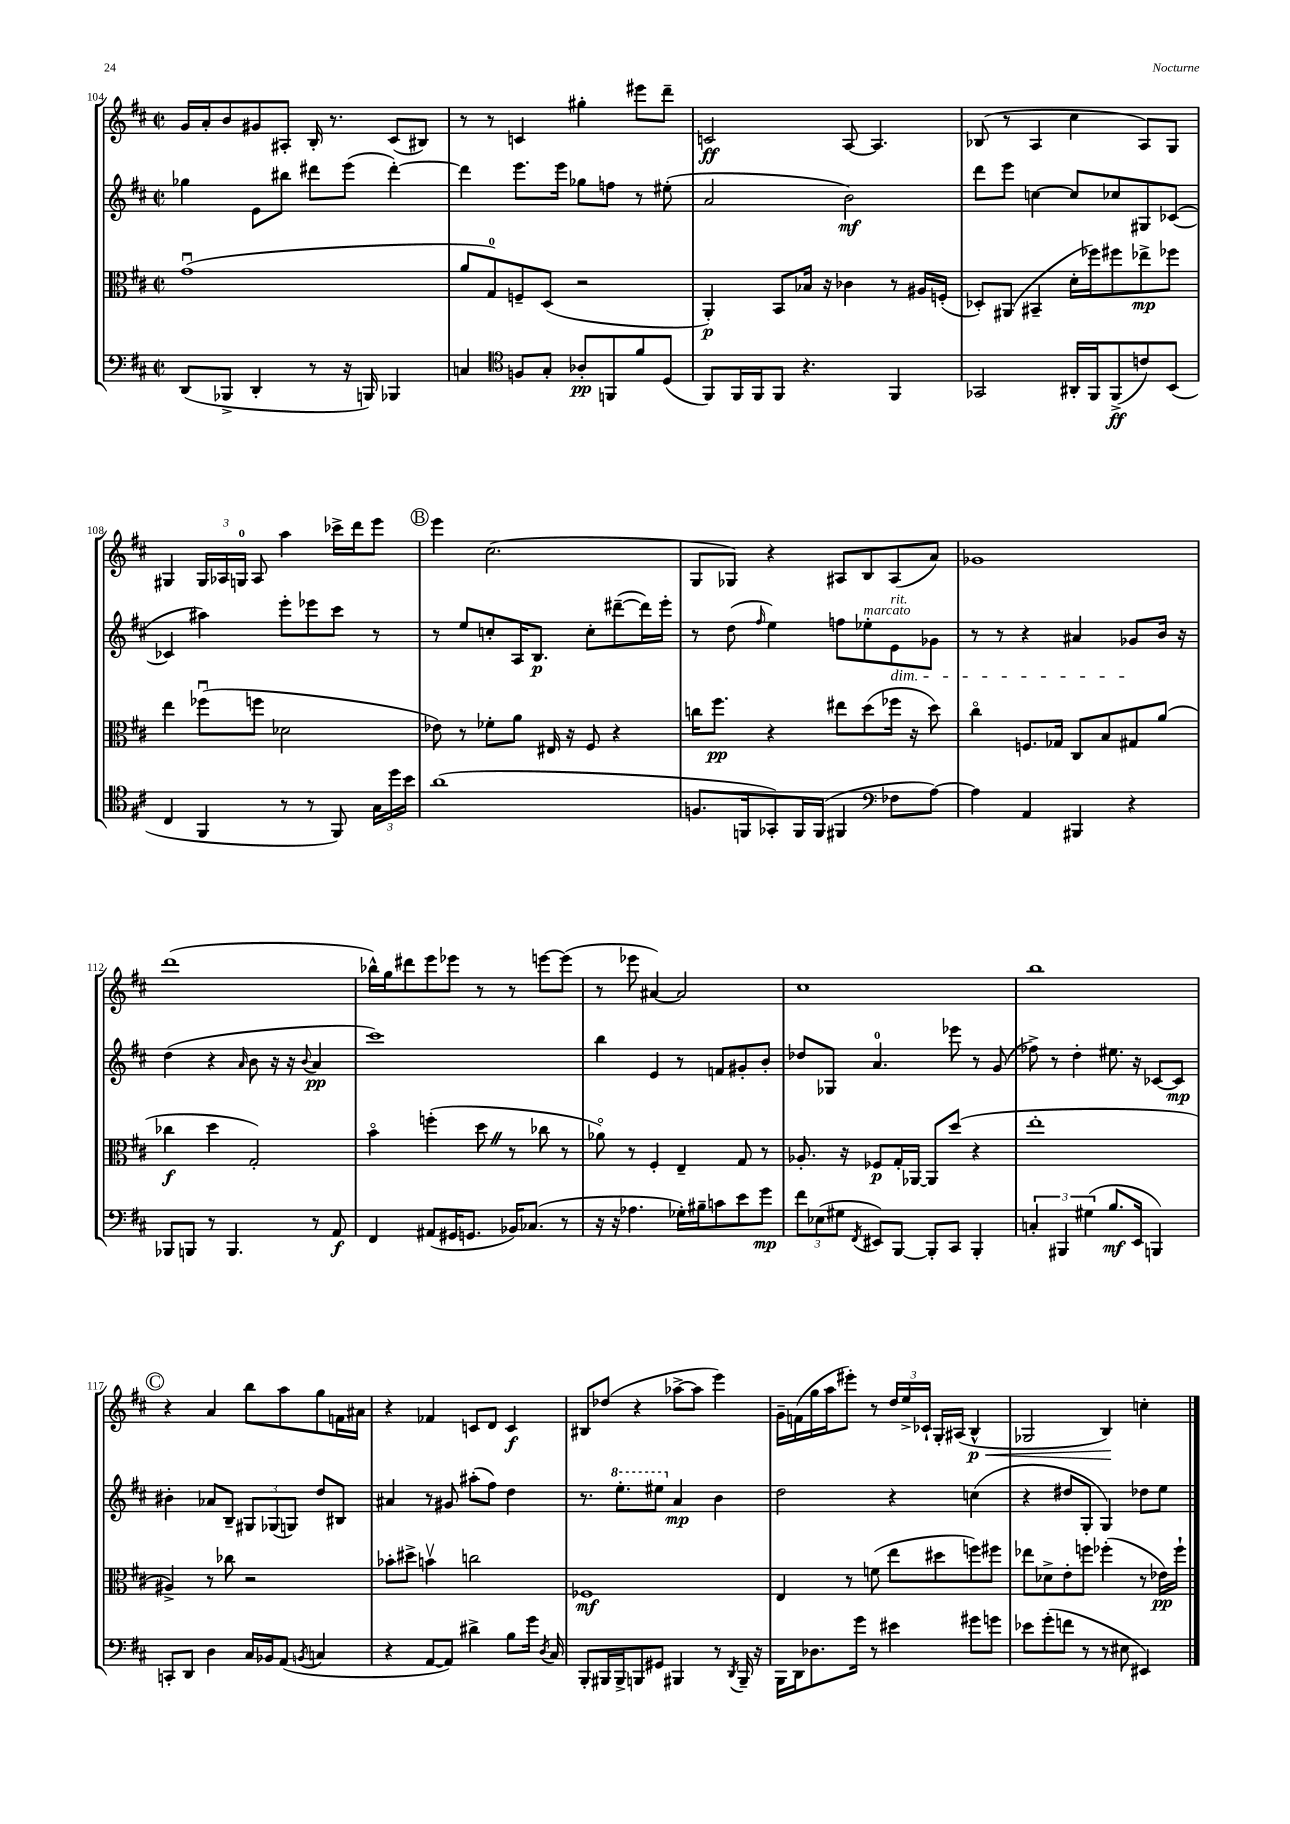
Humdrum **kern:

**kern	**dynam	**kern	**dynam	**kern	**dynam	**kern	**dynam
*part4	*part4	*part3	*part3	*part2	*part2	*part1	*part1
*staff4	*staff4	*staff3	*staff3	*staff2	*staff2	*staff1	*staff1
*clefF4	*	*clefC3	*	*clefG2	*	*clefG2	*
*k[f#c#]	*	*k[f#c#]	*	*k[f#c#]	*	*k[f#c#]	*
*M2/2	*	*M2/2	*	*M2/2	*	*M2/2	*
*met(c|)	*	*met(c|)	*	*met(c|)	*	*met(c|)	*
=104	=104	=104	=104	=104	=104	=104	=104
(8DD/L	.	(1gu	.	4gg-X\	.	16g/LL	.
.	.	.	.	.	.	16a'/J	.
8BBB-X^/J	.	.	.	.	.	8b/	.
4DD'/	.	.	.	8e\L	.	8g#X/	.
.	.	.	.	8bb#X\J	.	8A#X'/J	.
8r	.	.	.	8ddd#X\L	.	16B'/	.
.	.	.	.	.	.	8.r	.
16r	.	.	.	(8eee\J	.	.	.
16BBBn/)	.	.	.	.	.	.	.
4BBB-X/	.	.	.	[4ddd#'\)	.	(8c#/L	.
.	.	.	.	.	.	8B#X/J)	.
=105	=105	=105	=105	=105	=105	=105	=105
4Cn/	.	8a/L	.	4ddd#\]	.	8r	.
.	.	8G/)	.	.	.	8r	.
*clefC4	*	*	*	*	*	*	*
8Fn/L	.	8Fn~/	.	8.eee\L	.	4cn/	.
8G'/J	.	(8D/J	.	.	.	.	.
.	.	.	.	16eee\Jk	.	.	.
8A-X'/L	pp	2r	.	8gg-X\L	.	4gg#X'\	.
8FFn/	.	.	.	8ffn\J	.	.	.
8f#/	.	.	.	8r	.	8eee#X\L	.
(8D/J	.	.	.	(8ee#X'\	.	8ddd~\J	.
=106	=106	=106	=106	=106	=106	=106	=106
8FF#/L)	.	4AA'/)	p	2a/	.	2cn/	ff
16FF#/L	.	.	.	.	.	.	.
16FF#/J	.	.	.	.	.	.	.
8FF#/J	.	8BB/L	.	.	.	.	.
4.r	.	16B-X/Jk	.	.	.	.	.
.	.	16r	.	.	.	.	.
.	.	4c-X\	.	2b\)	mf	[8A/	.
.	.	.	.	.	.	4.A/]	.
4FF#/	.	8r	.	.	.	.	.
.	.	16A#X/LL	.	.	.	.	.
.	.	(16Fn'/JJ	.	.	.	.	.
=107	=107	=107	=107	=107	=107	=107	=107
2GG-X/	.	8D-X'/L)	.	8ddd\L	.	(8B-X/	.
.	.	(8AA#X/J	.	8eee\J	.	8r	.
.	.	4BB#X~/	.	[4ccn\	.	4A/	.
16AA#X'/LL	.	16d'\LL	.	8cc/L]	.	4cc#\	.
16FF#/J	.	16ff-X\J)	.	.	.	.	.
(8FF#^/	ff	8ff#X\	.	8cc-X/	.	.	.
8cn/)	.	8ee-X^\	mp	8G#X/	.	8A/L)	.
(8BB/J	.	8ff-X\J	.	([8c-X/J	.	8G/J	.
!!LO:LB:g=z
=108	=108	=108	=108	=108	=108	=108	=108
4C#/	.	4ee\	.	4c-X/]	.	4G#X/	.
4FF#/	.	(8ff-Xu\L	.	4aa#X\)	.	24G#/LL	.
.	.	.	.	.	.	24A-X/	.
.	.	.	.	.	.	24Gn/JJ	.
.	.	8ffn\J	.	.	.	8A-/	.
8r	.	2d-X\	.	8eee'\L	.	4aa\	.
8r	.	.	.	8eee-X\	.	.	.
8FF#/)	.	.	.	8ccc#\J	.	16ccc-X^\LL	.
.	.	.	.	.	.	16ddd\J	.
24G\LL	.	.	.	8r	.	8eee\J	.
24dd\	.	.	.	.	.	.	.
24b\JJ	.	.	.	.	.	.	.
!!LO:REH:place=s1:t=B
=109	=109	=109	=109	=109	=109	=109	=109
(1a	.	8e-X\)	.	8r	.	4eee\	.
.	.	8r	.	8ee/L	.	.	.
.	.	8f-X'\L	.	8ccn'/	.	(2.cc#\	.
.	.	8a\J	.	16A/K	.	.	.
.	.	.	.	8.B/J	p	.	.
.	.	16E#X/	.	.	.	.	.
.	.	16r	.	.	.	.	.
.	.	8F#/	.	8cc'\L	.	.	.
.	.	4r	.	([8ddd#X~\	.	.	.
.	.	.	.	16ddd#\L])	.	.	.
.	.	.	.	16eee'\JJ	.	.	.
=110	=110	=110	=110	=110	=110	=110	=110
8.Fn/L	.	16ccn\KL	.	8r	.	8G/L	.
.	.	8.ff#\J	pp	.	.	.	.
.	.	.	.	(8dd\	.	8G-X/J)	.
16FFn/k	.	.	.	.	.	.	.
.	.	.	.	16qqff#/	.	.	.
8GG-X'/)	.	4r	.	4ee\)	.	4r	.
16FF/L	.	.	.	.	.	.	.
(16FF/JJ	.	.	.	.	.	.	.
4FF#X/	.	8ee#X\L	.	8ffn\L	.	8A#X/L	.
!	!	!	!	!LO:TX:a:i:t=marcato	!	!	!
.	.	(8dd\	.	8ee-X'\	.	8B/	.
*clefF4	*	*	*	*	*	*	*
!	!	!	!	!LO:TX:a:i:t=rit.	!	!	!
!	!	!	!	!LO:TX:b:i:t=dim.	!	!	!
8F-X\L	.	16ff-X\Jk	.	8e\	.	(8A#/	.
.	.	16r	.	.	.	.	.
[8A\J)	.	8dd\)	.	8g-X\J	.	8a/J)	.
=111	=111	=111	=111	=111	=111	=111	=111
4A\]	.	4cc#\	.	8r	.	1g-X	.
.	.	.	.	8r	.	.	.
4AA/	.	8.Fn/L	.	4r	.	.	.
.	.	16G-X/Jk	.	.	.	.	.
4BBB#X/	.	8C#/L	.	4a#X/	.	.	.
.	.	8B/	.	.	.	.	.
4r	.	8G#X/	.	8g-X/L	.	.	.
.	.	(8a/J	.	16b/Jk	.	.	.
.	.	.	.	16r	.	.	.
!!LO:LB:g=z
=112	=112	=112	=112	=112	=112	=112	=112
8BBB-X/L	.	4cc-X\	f	(4dd\	.	(1ddd	.
8BBBn/J	.	.	.	.	.	.	.
8r	.	4dd\	.	4r	.	.	.
4.BBB/	.	.	.	.	.	.	.
.	.	.	.	16qqa/	.	.	.
.	.	2G'/)	.	8b\	.	.	.
.	.	.	.	16r	.	.	.
.	.	.	.	16r	.	.	.
.	.	.	.	8qqb/	.	.	.
8r	.	.	.	4a/	pp	.	.
8AA/	f	.	.	.	.	.	.
=113	=113	=113	=113	=113	=113	=113	=113
4FF#/	.	4b\	.	1ccc#)	.	16bb-X^^\LL)	.
.	.	.	.	.	.	16gg\J	.
.	.	.	.	.	.	8ddd#X\	.
(8AA#X/L	.	(4ffn'\	.	.	.	8eee\	.
16GG#X/K	.	.	.	.	.	8eee-X\J	.
8.GGn/J	.	.	.	.	.	.	.
.	.	8ddZ\	.	.	.	8r	.
16BB-X/KL)	.	8r	.	.	.	8r	.
(8.C-X/J	.	.	.	.	.	.	.
.	.	8cc-X\	.	.	.	[8eeen\L	.
8r	.	8r	.	.	.	(8eee\J]	.
=114	=114	=114	=114	=114	=114	=114	=114
16r	.	8a-X\)	.	4bb\	.	8r	.
16r	.	.	.	.	.	.	.
4.A-X\	.	8r	.	.	.	8eee-X\	.
.	.	4F#'/	.	4e/	.	[4a#X/)	.
16G-X'\LL)	.	4E~/	.	8r	.	2a#/]	.
16B#X~\J	.	.	.	.	.	.	.
8cn\	.	.	.	8fn/L	.	.	.
8e\	.	8G/	.	8g#X'/	.	.	.
8g\J	mp	8r	.	8b'/J	.	.	.
=115	=115	=115	=115	=115	=115	=115	=115
12f#\L	.	8.A-X'/	.	8dd-X/L	.	1cc#	.
(12E-X\	.	.	.	.	.	.	.
.	.	.	.	8G-X/J	.	.	.
12G#X\J	.	.	.	.	.	.	.
.	.	16r	.	.	.	.	.
8qFF#/	.	.	.	.	.	.	.
8EE#X/L)	.	8F-X/L	p	4.a/	.	.	.
[8BBB/J	.	16G'/L	.	.	.	.	.
.	.	[16AA-X/JJ	.	.	.	.	.
8BBB'/L]	.	8AA-/L]	.	.	.	.	.
8CC#/J	.	(8dd/J	.	8eee-X\	.	.	.
4BBB'/	.	4r	.	8r	.	.	.
.	.	.	.	(8g/	.	.	.
=116	=116	=116	=116	=116	=116	=116	=116
6Cn'/	.	1ee'	.	8ff-X^\)	.	1bb	.
.	.	.	.	8r	.	.	.
6BBB#X/	.	.	.	.	.	.	.
.	.	.	.	4dd'\	.	.	.
(6G#X\	.	.	.	.	.	.	.
8.B/L	mf	.	.	8.ee#X\	.	.	.
16EE/Jk	.	.	.	16r	.	.	.
4BBBn/)	.	.	.	[8c-X/L	.	.	.
.	.	.	.	8c-/J]	mp	.	.
!!LO:LB:g=z
!!LO:REH:place=s1:t=C
=117	=117	=117	=117	=117	=117	=117	=117
8CCn'/L	.	4A#X^/)	.	4b#X'\	.	4r	.
8DD/J	.	.	.	.	.	.	.
4D\	.	8r	.	8a-X/L	.	4a/	.
.	.	8cc-X\	.	8B~/J	.	.	.
16C#/LL	.	2r	.	12G#X/L	.	8bb\L	.
16BB-X/J	.	.	.	.	.	.	.
.	.	.	.	(12G-X/	.	.	.
(8AA/J	.	.	.	.	.	8aa\	.
.	.	.	.	12Gn/J)	.	.	.
8qBBn/	.	.	.	.	.	.	.
4Cn/	.	.	.	8dd/L	.	8gg\	.
.	.	.	.	8B#X/J	.	16fn\L	.
.	.	.	.	.	.	16a#X\JJ	.
=118	=118	=118	=118	=118	=118	=118	=118
4r	.	8b-X'\L	.	4a#X/	.	4r	.
.	.	8dd#X^\J	.	.	.	.	.
[8AA/L	.	4bnv\	.	8r	.	4f-X/	.
8AA/J])	.	.	.	8g#X/	.	.	.
4d#X^\	.	2ccn\	.	(8aa#X'\L	.	8cn/L	.
.	.	.	.	8ff#\J)	.	8d/J	.
8B\L	.	.	.	4dd\	.	4c/	f
16g\Jk	.	.	.	.	.	.	.
8qD/	.	.	.	.	.	.	.
16C#/	.	.	.	.	.	.	.
=119	=119	=119	=119	=119	=119	=119	=119
8BBB'/L	.	1F-X	mf	8.r	.	8B#X/L	.
16BBB#X/L	.	.	.	.	.	(8dd-X/J	.
*	*	*	*	*8va	*	*	*
16BBB#^/J	.	.	.	8.eee'\L	.	.	.
8BBBn/	.	.	.	.	.	4r	.
8GG#X/J	.	.	.	8eee#X\J	.	.	.
*	*	*	*	*X8va	*	*	*
4BBB#X/	.	.	.	4a/	mp	[8aa-X^\L	.
.	.	.	.	.	.	8aa-\J]	.
8r	.	.	.	4b\	.	4eee\)	.
8qDD/	.	.	.	.	.	.	.
16BBB#~/	.	.	.	.	.	.	.
16r	.	.	.	.	.	.	.
=120	=120	=120	=120	=120	=120	=120	=120
16BBB\LL	.	4E/	.	2dd\	.	16g~\LL	.
16DD\J	.	.	.	.	.	(16fn\	.
8.D-X\	.	.	.	.	.	16gg\	.
.	.	.	.	.	.	16aa\J	.
.	.	8r	.	.	.	8eee#X'\J)	.
16g\Jk	.	.	.	.	.	.	.
8r	.	(8fn\	.	.	.	8r	.
4e#X\	.	8ee\L	.	4r	.	24dd/LL	.
.	.	.	.	.	.	24ee^/	.
.	.	.	.	.	.	24c-X`/JJ	.
.	.	8dd#X\	.	.	.	16G'/LL	.
.	.	.	.	.	.	(16A#X/JJ	.
!	!	!	!	!	!	!	!LO:HP:b
8g#X\L	.	8ffn\)	.	(4ccn\	.	4B^^/	< p
8gn\J	.	8ff#X\J	.	.	.	.	.
=121	=121	=121	=121	=121	=121	=121	=121
8e-X\L	.	8ee-X\L	.	4r	.	2G-X/	.
(8g'\	.	8d-X^\	.	.	.	.	.
8fn\J	.	8e'\	.	8dd#X/L	.	.	.
8r	.	8ffn\J	.	8G'/J	.	.	.
8r	.	(4ff-X'\	.	4G/)	.	4B/)	.
8E#X\	.	.	.	.	.	.	.
4EE#X/)	.	8r	.	8dd-X\L	.	4ccn'\	[
.	.	16e-X\LL)	pp	8ee\J	.	.	.
.	.	16ff-`\JJ	.	.	.	.	.
==	==	==	==	==	==	==	==
*-	*-	*-	*-	*-	*-	*-	*-
